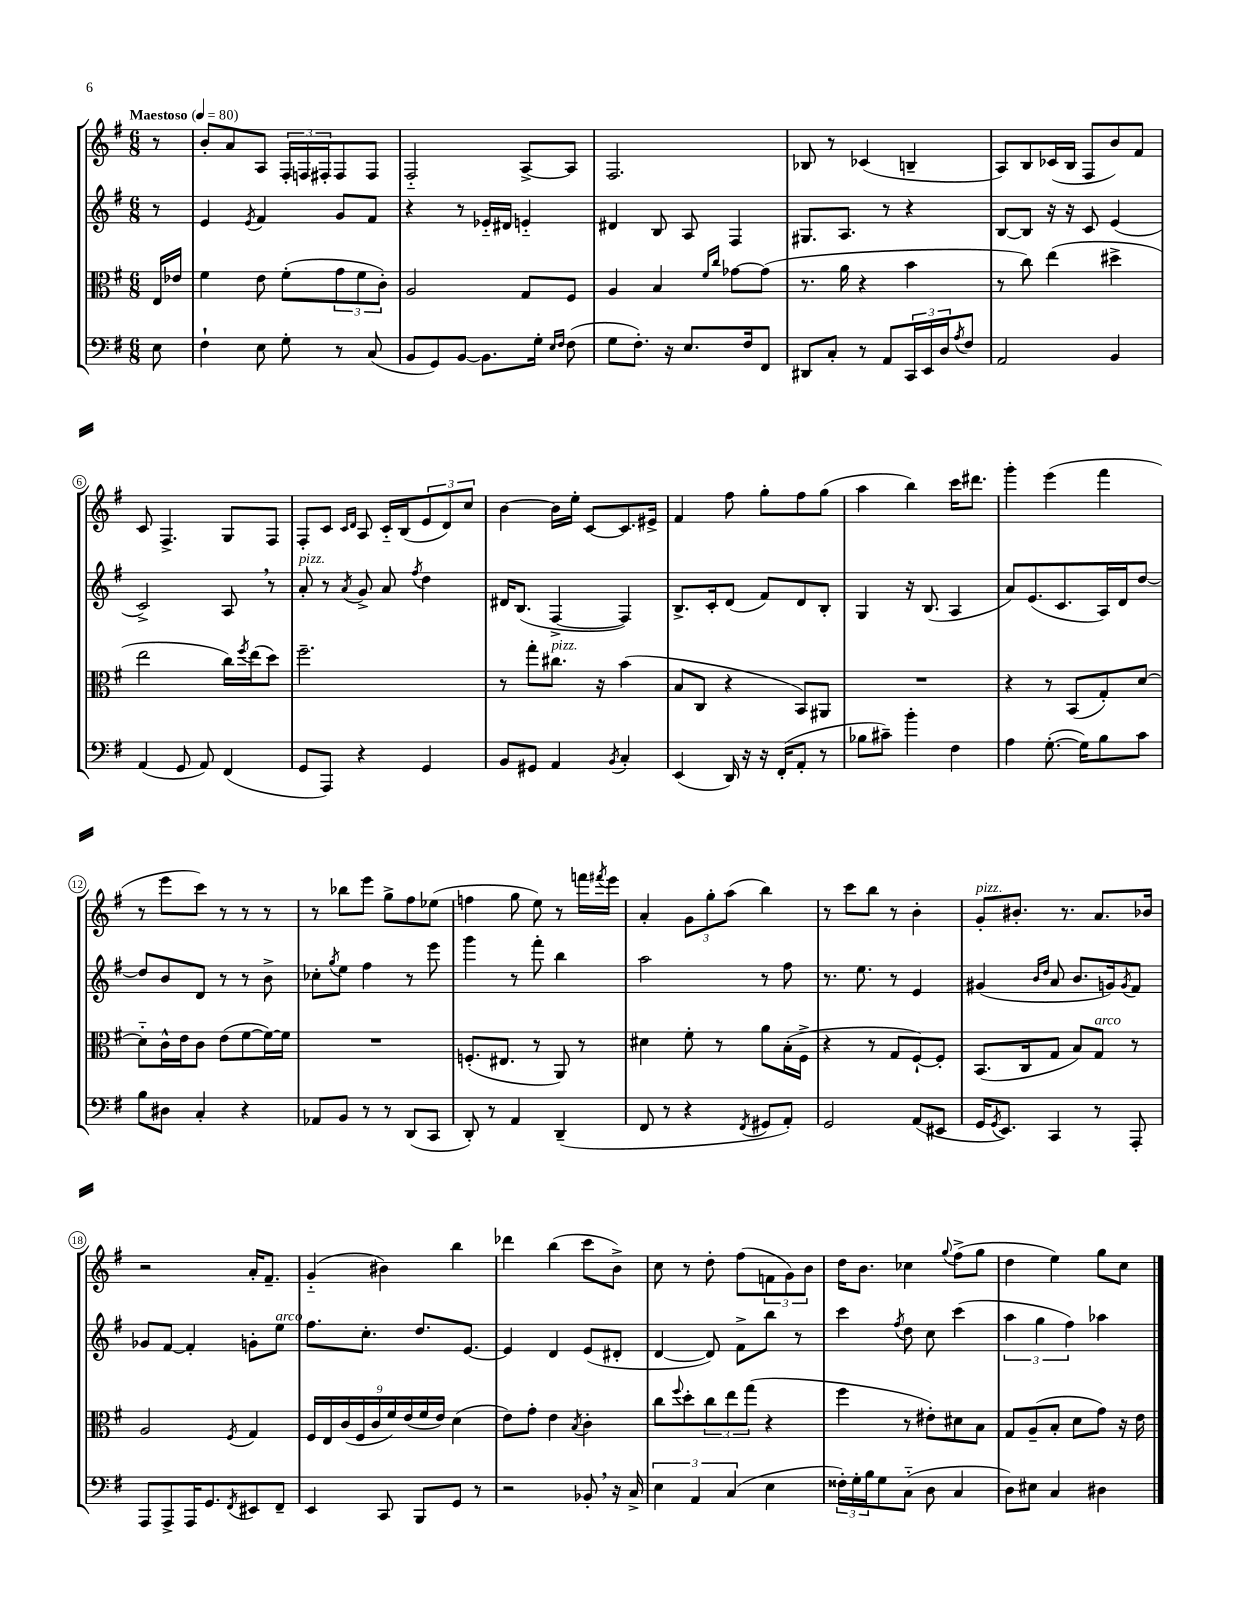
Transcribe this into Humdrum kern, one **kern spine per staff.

**kern	**kern	**kern	**kern
*staff4	*staff3	*staff2	*staff1
*clefF4	*clefC3	*clefG2	*clefG2
*k[f#]	*k[f#]	*k[f#]	*k[f#]
*M6/8	*M6/8	*M6/8	*M6/8
*MM80	*MM80	*MM80	*MM80
8E	16E	8r	8r
.	16e-	.	.
=	=	=	=
4F#`	4f#	4e	8b'
.	.	.	8a
.	.	8qe	.
8E	8e	4f#	8A
8G'	(8f#'	.	24F#'
.	.	.	24F
.	.	.	24F#'
8r	12g	8g	8F#
.	12f#	.	.
(8C	.	8f#	8F#
.	12c')	.	.
=	=	=	=
8BB	2A	4r	2F#'~
8GG)	.	.	.
[8BB	.	8r	.
8.BB]	.	16e-'~	.
.	.	16d#	.
.	8G	4e'~	[8A^
16G'	.	.	.
16qqE	.	.	.
16qqF#	.	.	.
(8F#	8F#	.	8A]
=	=	=	=
8G	4A	4d#	2.F#
8.F#')	.	.	.
.	4B	8B	.
16r	.	.	.
8.E	.	8A	.
.	16qqf#	.	.
.	16qqcc	.	.
.	[8g-	4F#	.
16F#	.	.	.
8FF#	(8g-]	.	.
=	=	=	=
8DD#	8.r	8.G#	8B-
8C'	.	.	8r
.	16a	8.A	.
8r	4r	.	(4c-
8AA	.	8r	.
24CC	4b	4r	4B~
24EE	.	.	.
24D	.	.	.
8qA	.	.	.
8F#	.	.	.
=	=	=	=
2AA	8r	[8B	8A)
.	8cc)	8B]	8B
.	(4ee	16r	(16c-
.	.	16r	16B
.	.	8c	8F#
4BB	4dd#^	(4e	8b)
.	.	.	8f#
=	=	=	=
(4AA	2ee	2c^)	8c
.	.	.	4.F#^
8GG	.	.	.
8AA)	.	.	.
(4FF#	16cc)	8A	8G
.	8qff#	.	.
.	(16ee	.	.
.	8dd)	8r	8F#
=	=	=	=
8GG	2.ff#~	8a'	8F#'
8AAA)	.	8r	8c
.	.	.	16qqc
.	.	8qa	16qqd
4r	.	8g^	8A
.	.	8a	16c'~
.	.	.	(16B
.	.	8qff#	.
4GG	.	4dd	12e
.	.	.	12d)
.	.	.	12cc
=	=	=	=
8BB	8r	16d#	[4b
.	.	(8.B	.
8GG#	8gg'	.	.
4AA	8.cc#	[4F#^	16b]
.	.	.	16ee'
.	.	.	[8c
.	16r	.	.
8qBB	.	.	.
4C'	(4b	4F#])	8.c]
.	.	.	16e#^
=	=	=	=
(4EE	8B	8.B^	4f#
.	8C	.	.
.	.	16c'	.
16DD)	4r	(8d	8ff#
16r	.	.	.
16r	.	8f#)	8gg'
(16FF#'	.	.	.
8AA'	8BB)	8d	8ff#
8r	8AA#	8B'	(8gg
=	=	=	=
8B-	2.r	4G	4aa
8c#~)	.	.	.
4b'	.	16r	4bb)
.	.	(8.B	.
4F#	.	4A	16ccc
.	.	.	8.ddd#
=	=	=	=
4A	4r	8a)	4ggg'
.	.	(8.e	.
([8.G'	8r	.	(4eee
.	.	8.c	.
.	(8BB	.	.
16G])	.	.	.
8B	8G')	16A)	4fff#
.	.	16d	.
8c	[8d	[8dd	.
=	=	=	=
8B	8d'~]	8dd]	8r
8D#	16c^^	8b	8eee
.	16e	.	.
4C'	8c	8d	8ccc)
.	(8e	8r	8r
4r	[8f#	8r	8r
.	16f#_)	8b^	8r
.	16f#]	.	.
=	=	=	=
8AA-	2.r	8cc-'	8r
.	.	8qgg	.
8BB	.	8ee	8bb-
8r	.	4ff#	8eee
8r	.	.	8gg^
(8DD	.	8r	8ff#
8CC	.	8eee	(8ee-
=	=	=	=
8DD')	(8.F'	4ggg	4ff
8r	.	.	.
.	8.E#	.	.
4AA	.	8r	8gg
.	8r	8fff#'	8ee)
(4DD~	8AA)	4bb	8r
.	8r	.	16fff
.	.	.	8qfff#
.	.	.	16eee
=	=	=	=
8FF#	4d#	2aa	4a'
8r	.	.	.
4r	8f#'	.	12g
.	.	.	12gg'
.	8r	.	.
.	.	.	(12aa
8qFF#	.	.	.
8GG#	8a	8r	4bb)
8AA')	(16B'	8ff#	.
.	16F#^	.	.
=	=	=	=
2GG	4r	8.r	8r
.	.	.	8ccc
.	.	8.ee	.
.	8r	.	8bb
.	8G	8r	8r
(8AA	[8F#`)	4e	4b'
8EE#	8F#']	.	.
=	=	=	=
16GG	(8.BB	(4g#	8g'
8qGG	.	.	.
8.EE)	.	.	.
.	.	.	8.b#'
.	16C	.	.
.	.	16qqb	.
.	.	16qqdd	.
4CC	8G	8a	.
.	.	.	8.r
.	8B)	8.b	.
8r	8G	.	8.a
.	.	16g)	.
.	.	8qg	.
8AAA'	8r	8f#	.
.	.	.	16b-
=	=	=	=
8AAA	2A	8g-	2r
8AAA^	.	[8f#	.
16AAA	.	4f#']	.
8.GG	.	.	.
8qFF#	8qF#	.	.
8EE#	4G	8g'	16a'
.	.	.	8.f#~
8FF#~	.	8ee	.
=	=	=	=
4EE	18F#	8.ff#	(4g'~
.	18E	.	.
.	(18c	.	.
.	18F#	.	.
.	.	8.cc'	.
.	18c	.	.
8CC	.	.	4b#)
.	18f#)	.	.
.	(18e	.	.
8BBB	.	8.dd	.
.	18f#	.	.
.	18e)	.	.
8GG	(4d	.	4bb
.	.	[8.e	.
8r	.	.	.
=	=	=	=
2r	8e)	4e]	4ddd-
.	8g'	.	.
.	4e	4d	(4bb
.	8qB	.	.
8BB-'	4c'	(8e	8ccc
16r	.	8d#'	8b^)
16C^	.	.	.
=	=	=	=
6E	8cc	[4d	8cc
.	8qqff#	.	.
.	8dd'	.	8r
6AA	.	.	.
.	12cc	8d])	8dd'
(6C	12ee	.	.
.	.	8f#^	(8ff#
.	(12gg	.	.
4E	4r	8bb	12f
.	.	.	12g)
.	.	8r	.
.	.	.	12b
=	=	=	=
24F##')	4ff#	4ccc	16dd
24G'	.	.	.
.	.	.	8.b
24B	.	.	.
8G	.	.	.
.	.	8qff#	.
(8C'~	8r	8dd	4cc-
8D	8e#')	8cc	.
.	.	.	8qqgg
4C	8d#	(4ccc	(8ff#^
.	8B	.	8gg
=	=	=	=
8D)	8G	6aa	4dd
8E#	(8A~	.	.
.	.	6gg	.
4C	8B'	.	4ee)
.	.	6ff#)	.
.	8d	.	.
4D#	8g)	4aa-	8gg
.	16r	.	8cc
.	16e	.	.
==	==	==	==
*-	*-	*-	*-
